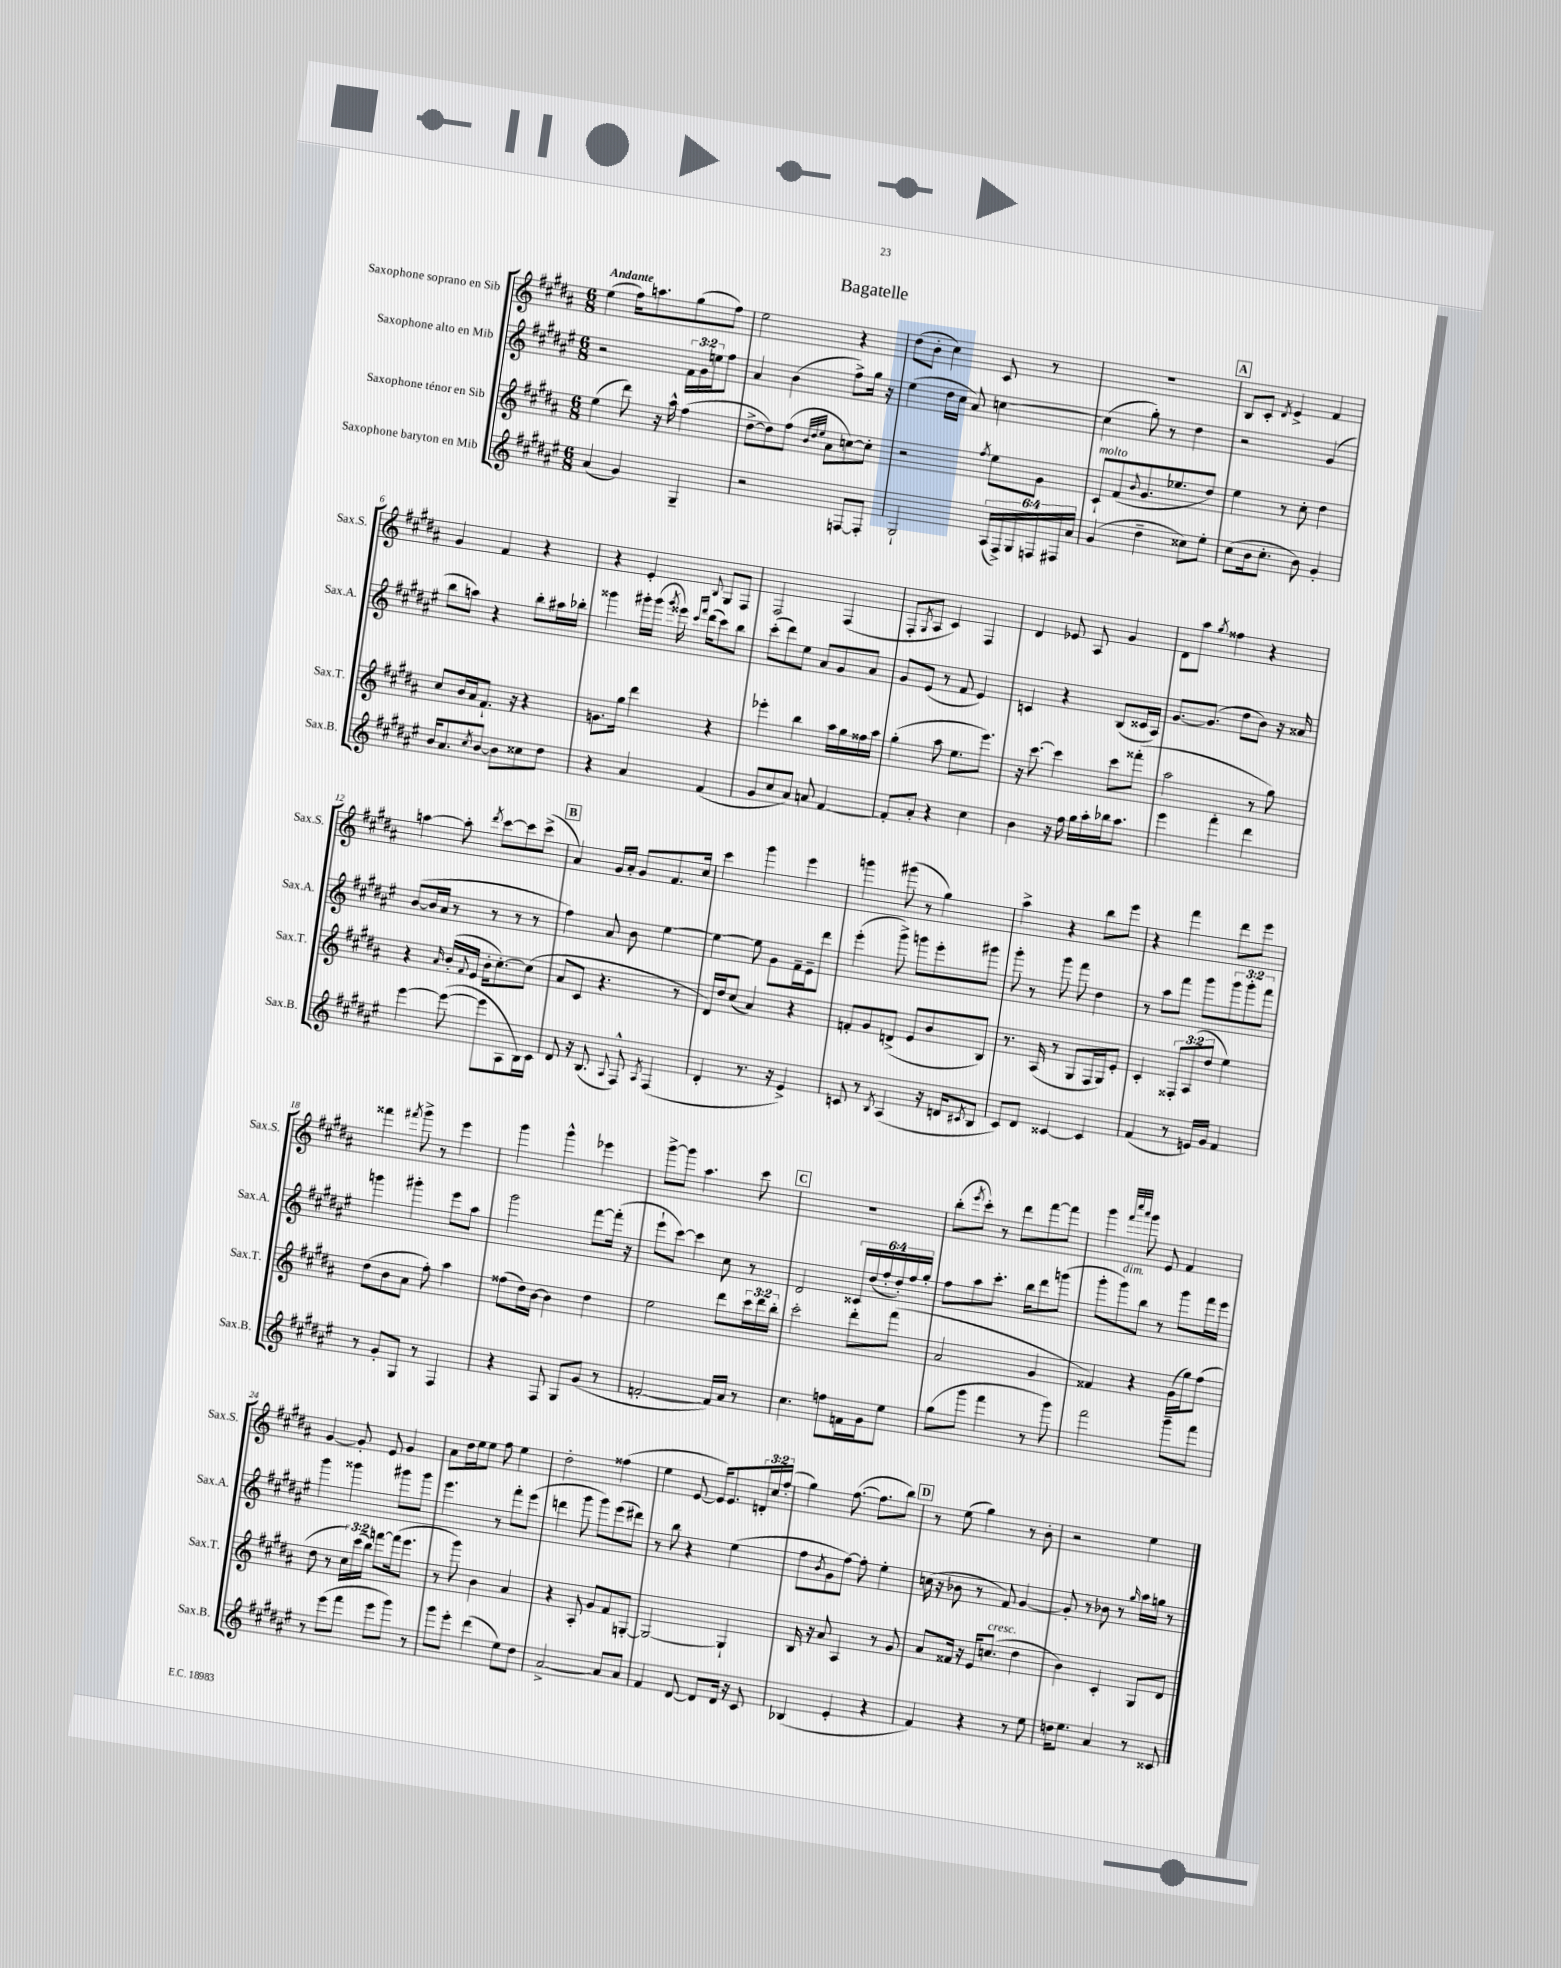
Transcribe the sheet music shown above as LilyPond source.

\header { title = "Bagatelle" }
<<
\new StaffGroup <<
\new Staff = "s0" \with { instrumentName = "Saxophone soprano en Sib" shortInstrumentName = "Sax.S." } {
    \clef treble \key b \major \numericTimeSignature \time 6/8 \override Staff.TupletNumber.text = #tuplet-number::calc-fraction-text \tempo "Andante"
    e''4( fis''16) a''8. gis''8( fis''8) |
    e''2 r4 |
    dis''8( b'8-. cis''4) cis'8 r8 |
    R2. |
    \mark \markup { \box "A" } b8 cis'8-. \acciaccatura { dis'8 } e'4-> fis'4 |
    gis'4 fis'4 r4 |
    r4 e'4-. \appoggiatura { b8 } gis8 fis8 |
    fis2 fis4( |
    fis8-. \acciaccatura { gis8 } ais8 cis'4) fis4 |
    dis'4 ees'8 ais8 gis'4 |
    dis'8 ais''8 \acciaccatura { gis''8 } fisis''4 r4 |
    a''4~ a''8-. \acciaccatura { dis'''8 } cis'''8~ cis'''8 cis'''8->( |
    \mark \markup { \box "B" } ais'4) gis'16 ais'16-. gis'8 fis'8. cis''16 |
    cis'''4 gis'''4 e'''4 |
    g'''4 gis'''8( r8 gis''4) |
    ais''4-> r4 b''8 e'''8 |
    r4 fis'''4 dis'''8 e'''8 |
    fisis'''4 \acciaccatura { fis'''8 } gis'''8-> r8 e'''4 |
    gis'''4 gis'''4-^ ees'''4 |
    gis'''8~-> gis'''8 ais''4. cis'''8 |
    \mark \markup { \box "C" } R2. |
    b''8-.( \acciaccatura { e'''8 } cis'''8-.) r8 dis'''8 fis'''8~ fis'''8 |
    gis'''4 \grace { fis'''32 cis''''32 ais'''32 } gis'''8 e'8 fis'4 |
    gis'4~ gis'8-. e'8 gis'4 |
    ais'8 dis''16 e''16 e''8 fis''8 e''4 |
    dis''2-. fisis''4( |
    e''4 e'8~ e'16) e'8. \tuplet 3/2 { d'16-. cis''16 fis''16-.( } |
    gis''4) fis''8.~( fis''8. b''8) |
    \mark \markup { \box "D" } r8 e''8( gis''4) r8 b'8-. |
    r2 e''4 \bar "|." |
}
\new Staff = "s1" \with { instrumentName = "Saxophone alto en Mib" shortInstrumentName = "Sax.A." } {
    \clef treble \key fis \major \numericTimeSignature \time 6/8 \override Staff.TupletNumber.text = #tuplet-number::calc-fraction-text
    r2 \tuplet 3/2 { fis'16 gis'16 e''16 } fis''8 |
    ais'4 b'4( fis''8->) gis''16 r16 |
    eis''4( dis''16 cis''16 ais'8) c''4~ |
    c''4( gis''8-.) r8 dis''4 |
    \mark \markup { \box "A" } r2 gis'4( |
    b''8 a''8) r4 b''8-. ais''16 bes''16-. |
    gisis'''4 gis'''16-. gis'''16( \acciaccatura { gis'''8 } eisis'''16) \grace { cis'''16 fis'''16 } dis'''16( cis'''8) b''8 |
    cis'''8-.( dis'''8) eis''8 ais'8 gis'8 ais'8 |
    gis'8 eis'8( r8 fis'8 eis'4) |
    c'4 r4 b8( cisis'16 ais16) |
    gis'8.~ gis'8.( dis''8 b'8) r16 aisis'16 |
    b'8~( b'16 ais'16 r8 r8 r8 r8 |
    \mark \markup { \box "B" } fis''4) ais'8 b'8 eis''4~ |
    eis''4~ eis''8 gis'8 fis'16-- eis'16-- dis'''8 |
    eis'''4-.( gis'''8->) g'''8 eis'''8-. gis'''8 |
    gis'''8-. r8 gis'''8 fis'''8 dis''4 |
    r8 ais''8 fis'''8 gis'''8 \tuplet 3/2 { gis'''8 gis'''8-. fis'''8 } |
    g'''4 gis'''4-. eis'''8 ais''8 |
    gis'''2 fis'''8~ fis'''16-.( r16 |
    eis'''8-! cis'''8~) cis'''4 cis''8 r8 |
    \mark \markup { \box "C" } dis'2 \tuplet 6/4 { cisis'16 dis''16( fis''16-. dis''16-.) fis''16 gis''16-. } |
    fis''8 ais''8 cis'''8.-. b''16 dis'''8 g'''8( |
    gis'''8-. gis'''8^\markup { \italic "dim." }) b''8 r8 gis'''8 fis'''16 eis'''16 |
    gis'''4 gisis'''4 gis'''8 gis'''8 |
    eis'''4. r8 fis'''8-. eis'''8( |
    d'''4 gis'''8 gis'''8) eis'''8( dis'''8) |
    r8 b''8 r4 eis''4( |
    fis''8 \acciaccatura { b'8 } gis'8 fis''8~) fis''8-. eis''4-. |
    \mark \markup { \box "D" } c''16( r16 bes'8 r8 fis'8) gis'4~ |
    gis'8-. r8 bes'8 r8 \grace { gis''16 } ais''16 g''16 r8 \bar "|." |
}
\new Staff = "s2" \with { instrumentName = "Saxophone ténor en Sib" shortInstrumentName = "Sax.T." } {
    \clef treble \key b \major \numericTimeSignature \time 6/8 \override Staff.TupletNumber.text = #tuplet-number::calc-fraction-text
    e''4( dis'''8) r16 ais''16-^ fis''4( |
    dis''8~-> dis''8) fis''8( \grace { b'32 dis''32 e''32 } ais'8 c''8~) c''8-. |
    r2 \acciaccatura { fis''8 } e''8 gis'8 |
    cis'8-!^\markup { \italic "molto" } fis'8( \appoggiatura { b'8 } gis'8. ees''8. dis''8) |
    \mark \markup { \box "A" } e''4 r8 cis''8-. dis''4 |
    cis''8 b'16 ais'16 fis'8.-! r16 r4 |
    g'8. gis''16 dis'''4 r4 |
    ees'''4-. b''4 ais''16 gis''16 fisis''16 ais''16 |
    gis''4-.( ais''8 e''8. e'''8.) |
    r16 cis'''8.~ cis'''4 cis'''8 fisis'''8-.( |
    ais''2 r8 gis''8) |
    r4 \grace { ais'16 } b'16-.( \appoggiatura { fis'8 } e'16 b'16-. cis''8.~-.) cis''8( |
    \mark \markup { \box "B" } ais'8 cis'8 r4. r8 |
    dis'16) dis''16 cis''8( ais'4) r4 |
    f'8-. gis'8 d'8->( e'8 b'8 b8) |
    r8. ais16( r8 gis8 fis16 gis16) e'8-. |
    cis'4-. \tuplet 3/2 { fisis8-. ais8( dis''8 } e''4) |
    dis''8( b'8 ais'8 fis''8-.) ais''4 |
    fisis''8( dis''16) b'16~ b'4 dis''4 |
    e''2 dis'''8 \tuplet 3/2 { cis'''16 dis'''16 b''16-. } |
    \mark \markup { \box "C" } cis'''2-. dis'''8-. fis'''8( |
    ais'2 gis'4 |
    fisis'4) r4 gis'16( gis''16) fis''8( |
    dis''8 r8 \tuplet 3/2 { cis''16) cis'''16( b''16) } f'''8~ f'''16( e'''8. |
    r8 gis'''8) b'4 ais'4 |
    r4 ais8-. gis'8 fis'8 g8~-. |
    g2~ g4-! |
    b16 r16 ais'8 ais4 r8 gis'8 |
    \mark \markup { \box "D" } ais'8 fisis'16 r16 e'16 c''8.^\markup { \italic "cresc." }( dis''4 |
    b'4) cis'4-. gis8 dis'8 \bar "|." |
}
\new Staff = "s3" \with { instrumentName = "Saxophone baryton en Mib" shortInstrumentName = "Sax.B." } {
    \clef treble \key fis \major \numericTimeSignature \time 6/8 \override Staff.TupletNumber.text = #tuplet-number::calc-fraction-text
    ais'4( gis'4) gis4-- |
    r2 f8~ f8-. |
    gis2-! \tuplet 6/4 { ais16( fis16->) gis16 f16 fis16 ais'16 } |
    gis'4( dis''4-- cisis''8) eis''8-. |
    \mark \markup { \box "A" } cis''8( b'16 cis''8.-. b'8) gis'4-. |
    b'16 ais'8. \acciaccatura { cis''8 } b'8~ b'8 cisis''8 dis''8 |
    r4 ais'4 fis'4( |
    gis'8 cis''8 ais'8) a'8 fis'4~ |
    fis'8-. ais'8-. r4 cis''4 |
    b'4 r16 fis''16 gis''16 ais''16-. bes''16 ais''8. |
    eis'''4 fis'''4-. dis'''4 |
    eis'''4~ eis'''8~( eis'''8 ais8 b16) cis'16 |
    \mark \markup { \box "B" } dis'8 r16 b8.( \appoggiatura { ais8 } fis8-^) \acciaccatura { ais8 } fis4( |
    dis'4-. r8. r16 eis'4->) |
    c'8 r8 \acciaccatura { b8 } ais4( r16 d'16 \acciaccatura { cis'8 } b8 |
    cis'8) dis'8 cisis'4~ cisis'4 |
    fis'4( r8 e'16) gis'16 fis'4 |
    r8 gis'8-. gis8 r8 fis4 |
    r4 fis8 gis8 gis'8( r8 |
    f'2~-. f'16) ais'16 r8 |
    \mark \markup { \box "C" } cis''4. f''8 f'16 gis'16 eis''8 |
    gis''8( gis'''8 fis'''4 r8 gis'''8) |
    fis'''2 gis'''8-- fis'''8 |
    r8 eis'''8( fis'''8 eis'''8 gis'''8) r8 |
    gis'''8 eis'''8-. dis'''4( eis''8) dis''8 |
    ais'2~-> ais'8 ais'8 |
    fis'4 dis'8~ dis'8 dis'16 r16 cis'8 |
    bes4( eis'4-. r4 |
    \mark \markup { \box "D" } fis'4) r4 r8 eis''8 |
    d''16 eis''8. ais'4 r8 cisis'8 \bar "|." |
}
>>
>>
